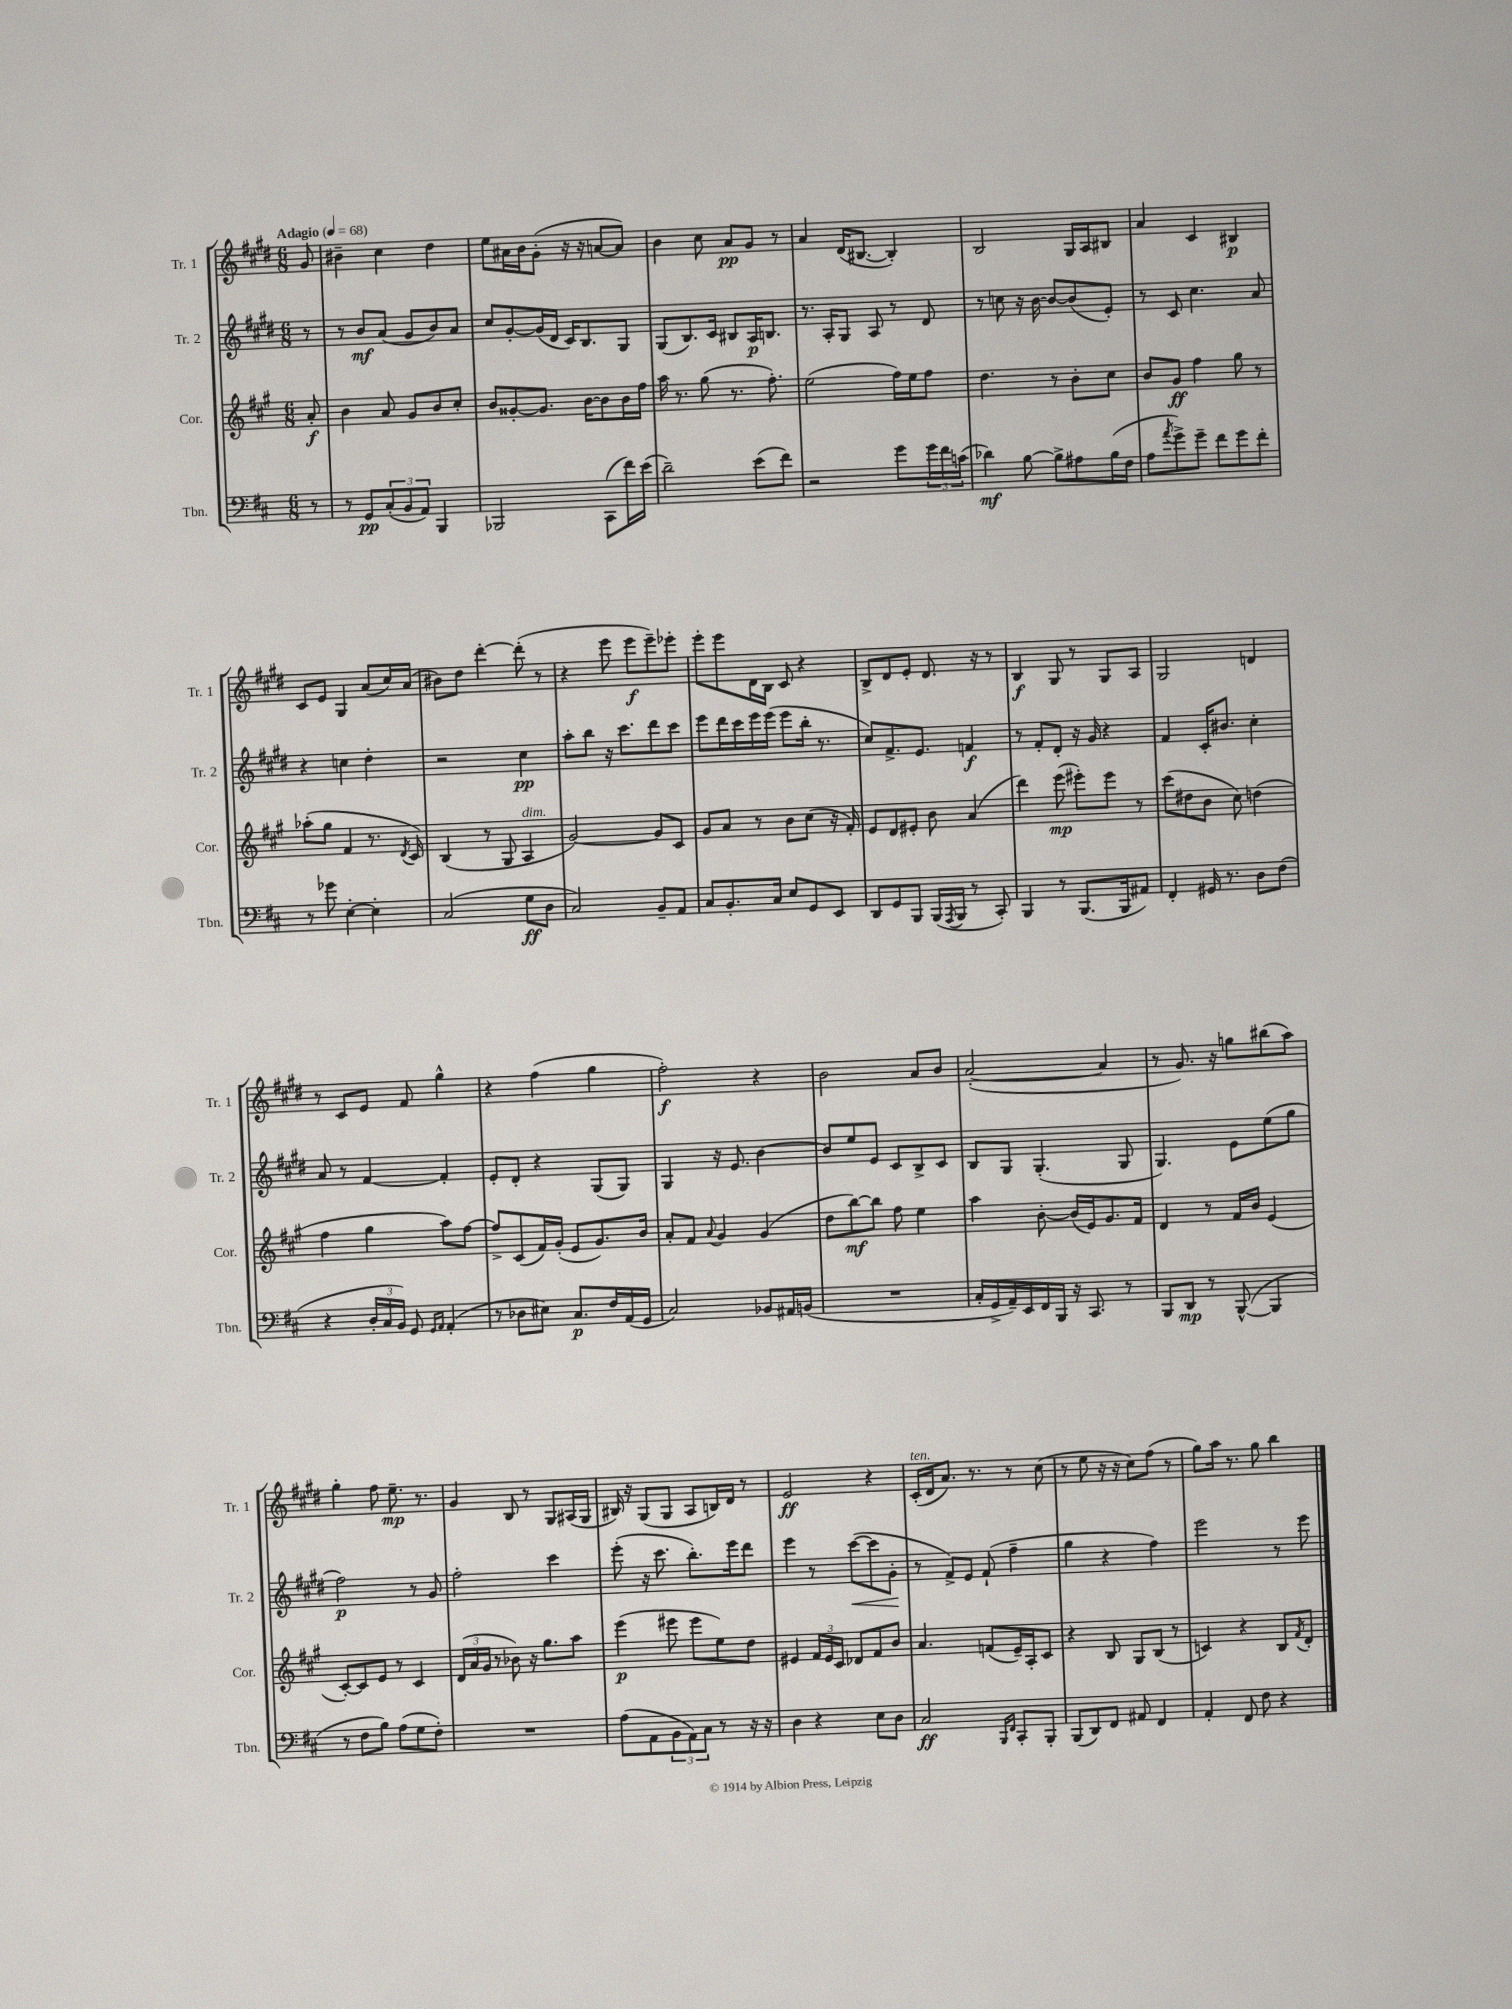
<<
\new StaffGroup <<
\new Staff = "s0" \with { instrumentName = "Tr. 1" shortInstrumentName = "Tr. 1" } {
    \clef treble \key e \major \numericTimeSignature \time 6/8 \partial 8 \tempo "Adagio" 4 = 68
    gis'8 |
    bis'4-- cis''4 dis''4 |
    e''8 ais'16 b'16 gis'8-.( r16 r16 a'8~ a'8) |
    b'4 cis''8 a'8\pp gis'8 r8 |
    a'4 dis'16( bis8.~ bis4-.) |
    b2 gis16 a16 bis8 |
    a'4 cis'4 bis4\p |
    cis'8 e'8 gis4 a'8( cis''16) a'16( |
    bis'8) dis''8 dis'''4~-. dis'''8-.( r8 |
    r4 e'''8 e'''8\f e'''8--) ees'''8-. |
    e'''8-. e'''8 dis'16 b16 cis'8 r4 |
    b8-> dis'8 e'8-. dis'8. r16 r8 |
    b4\f gis8 r8 gis8 a8 |
    gis2 d'4 |
    r8 cis'8 e'8 fis'8 gis''4-^ |
    r4 fis''4( gis''4 |
    fis''2-.\f) r4 |
    b'2 a'8 b'8 |
    a'2~-.( a'4 |
    r8 gis'8.) r16 g''8 bis''8( a''8) |
    gis''4-. fis''8 e''8.--\mp r8. |
    gis'4 b8 r8 gis8 ais16( gis16 |
    bis16) r16 gis8( gis8 a8 b16) dis'16 r8 |
    e'2\ff r4 |
    cis'16-.^\markup { \italic "ten." }( dis'16 a'8.) r8. r8 cis''8( |
    r8 e''8 r16 r16 cis''8) fis''8( r8 |
    gis''8) a''16 r8. gis''8 b''4 \bar "|." |
}
\new Staff = "s1" \with { instrumentName = "Tr. 2" shortInstrumentName = "Tr. 2" } {
    \clef treble \key e \major \numericTimeSignature \time 6/8 \partial 8
    r8 |
    r8 b'8\mf a'8( gis'8 b'8) a'8 |
    cis''8 gis'8~-. gis'16( dis'16 cis'16) b8. gis8 |
    gis8( b8.) cis'16 bis8 a16\p b8. |
    r8. a16-. gis8 a8 r8 dis'8 |
    r8 c''8 r16 b'16~ b'8~ b'8( e'8-.) |
    r8 cis'8 cis''4. a'8 |
    r4 c''4 dis''4-. |
    r2 cis''4\pp |
    a''8-. b''8 r16 cis'''8. dis'''8 cis'''8 |
    e'''8 dis'''16 cis'''16 e'''16 e'''16( e'''8 b''16-. r8. |
    cis''8) fis'8.-> e'8. f'4\f |
    r8 fis'8-. dis'8-. r16 gis'16 r4 |
    fis'4 cis'16-. bis'8. cis''4-. |
    a'8 r8 fis'4~ fis'4-. |
    e'8-. dis'8-. r4 gis8( gis8) |
    gis4 r16 e'8. b'4~ |
    b'8 e''8 e'8 cis'8 b8-> cis'8 |
    b8 gis8 gis4.-.( gis8 |
    gis4.) e'8 e''8( gis''8 |
    fis''2\p) r8 gis'8 |
    fis''2-. cis'''4 |
    e'''8-.( r16 cis'''8. b''8.-.) e'''16 dis'''8 |
    e'''4 r8 cis'''8~\<( cis'''8 gis'8-.\! |
    r8 fis'8->) e'8 fis'8-!( fis''4-- |
    gis''4 r4 fis''4) |
    e'''2 r8 e'''8 \bar "|." |
}
\new Staff = "s2" \with { instrumentName = "Cor." shortInstrumentName = "Cor." } {
    \clef treble \key a \major \numericTimeSignature \time 6/8 \partial 8
    a'8-.\f |
    b'4 a'8 gis'8 b'8 cis''8-. |
    b'8 gisis'8~-. gisis'8. b'16~ b'8 b'16 fis''16 |
    a''16 r8. gis''8( r8. fis''8.-.) |
    e''2( fis''16) e''16 fis''8 |
    d''4. r8 b'8-. cis''8 |
    b'8 gis'8\ff fis''4 gis''8 r8 |
    aes''8-.( gis''8 fis'4 r8. \acciaccatura { d'8 } cis'16) |
    b4( r8 gis8 a4^\markup { \italic "dim." } |
    gis'2~) gis'8 cis'8 |
    gis'8 a'8 r8 b'8 cis''8( r16 fis'16-.) |
    e'8 d'8 eis'8-. b'8 a'4( |
    d'''4) e'''8\mp( eis'''8-.) eis'''8 r8 |
    cis'''8( dis''8 b'8 cis''8) d''4( |
    fis''4 gis''4 a''8) fis''8~ |
    fis''8-> cis'8( fis'16) gis'16-.( e'8 gis'8.) b'16 |
    a'8-. fis'8 \appoggiatura { a'8 } gis'4 gis'4( |
    d''8 b''8~\mf) b''8 fis''8 e''4 |
    a''4 b'8~-. b'16( e'16) gis'8. fis'16 |
    d'4 r8 fis'16 b'16 e'4( |
    cis'8~-.) cis'8 e'8 r8 cis'4 |
    \tuplet 3/2 { d'16( a'16 gis'16 } r8 bes'8) r16 gis''8. a''8 |
    e'''4\p( eis'''8 eis'''8 e''8) d''8 |
    eis'4 \tuplet 3/2 { fis'16 eis'16 cis'16 } des'8 fis'8 b'8 |
    a'4. f'8( e'16--) a16-. cis'8 |
    r4 b8 gis8 b8( r8 |
    c'4) r4 b8 \acciaccatura { fis'8 } d'8-. \bar "|." |
}
\new Staff = "s3" \with { instrumentName = "Tbn." shortInstrumentName = "Tbn." } {
    \clef bass \key d \major \numericTimeSignature \time 6/8 \partial 8
    r8 |
    r8 g,8\pp \tuplet 3/2 { cis8-.( b,8 a,8) } b,,4 |
    bes,,2 cis,8( fis'16) e'16( |
    d'2--) e'8( fis'8) |
    r2 g'8 \tuplet 3/2 { g'16 fis'16 c'16( } |
    des'4\mf) b8~ b8-> ais8 b16( fis16 |
    a8 \acciaccatura { a'8 } g'8->) g'8-- fis'8 g'8 fis'8-. |
    r8 ges'8 e4~-. e4-. |
    cis2( g8\ff d8 |
    cis2) b,8-- a,8 |
    cis8 b,8.-. cis16 e8 g,8 e,8 |
    d,8 g,8 b,,8 b,,16( \acciaccatura { a,,8 } b,,16 r8 cis,8-.) |
    b,,4 r8 b,,8.( b,,16 ais,8) |
    fis,4-. gis,16 r8. d8 fis8( |
    r4 \tuplet 3/2 { d16-. cis16 b,16) } g,8 \grace { g,16 a,16 } a,4-.( |
    r8 des8 eis8) cis8.\p fis16 a,16( g,16 |
    cis2) bes,8 ais,16 b,16( |
    R2. |
    cis16-. g,16-> a,16--) e,16 fis,16 b,,16 r16 cis,8. r8 |
    b,,8 d,8\mp r8 b,,8~-^( b,,4 |
    r8 fis8 b8) a8( g8 fis8-.) |
    R2. |
    a8( a,8 \tuplet 3/2 { b,8 a,8) cis8 } r8 r16 r16 |
    d4 r4 e8 d8 |
    cis2\ff \grace { b,,16 fis,16 } cis,8-. b,,8-. |
    b,,8( d,8) fis,8 ais,8 fis,4 |
    a,4-. fis,8 fis8 r4 \bar "|." |
}
>>
>>
\layout { \context { \Score \remove "Bar_number_engraver" } }
